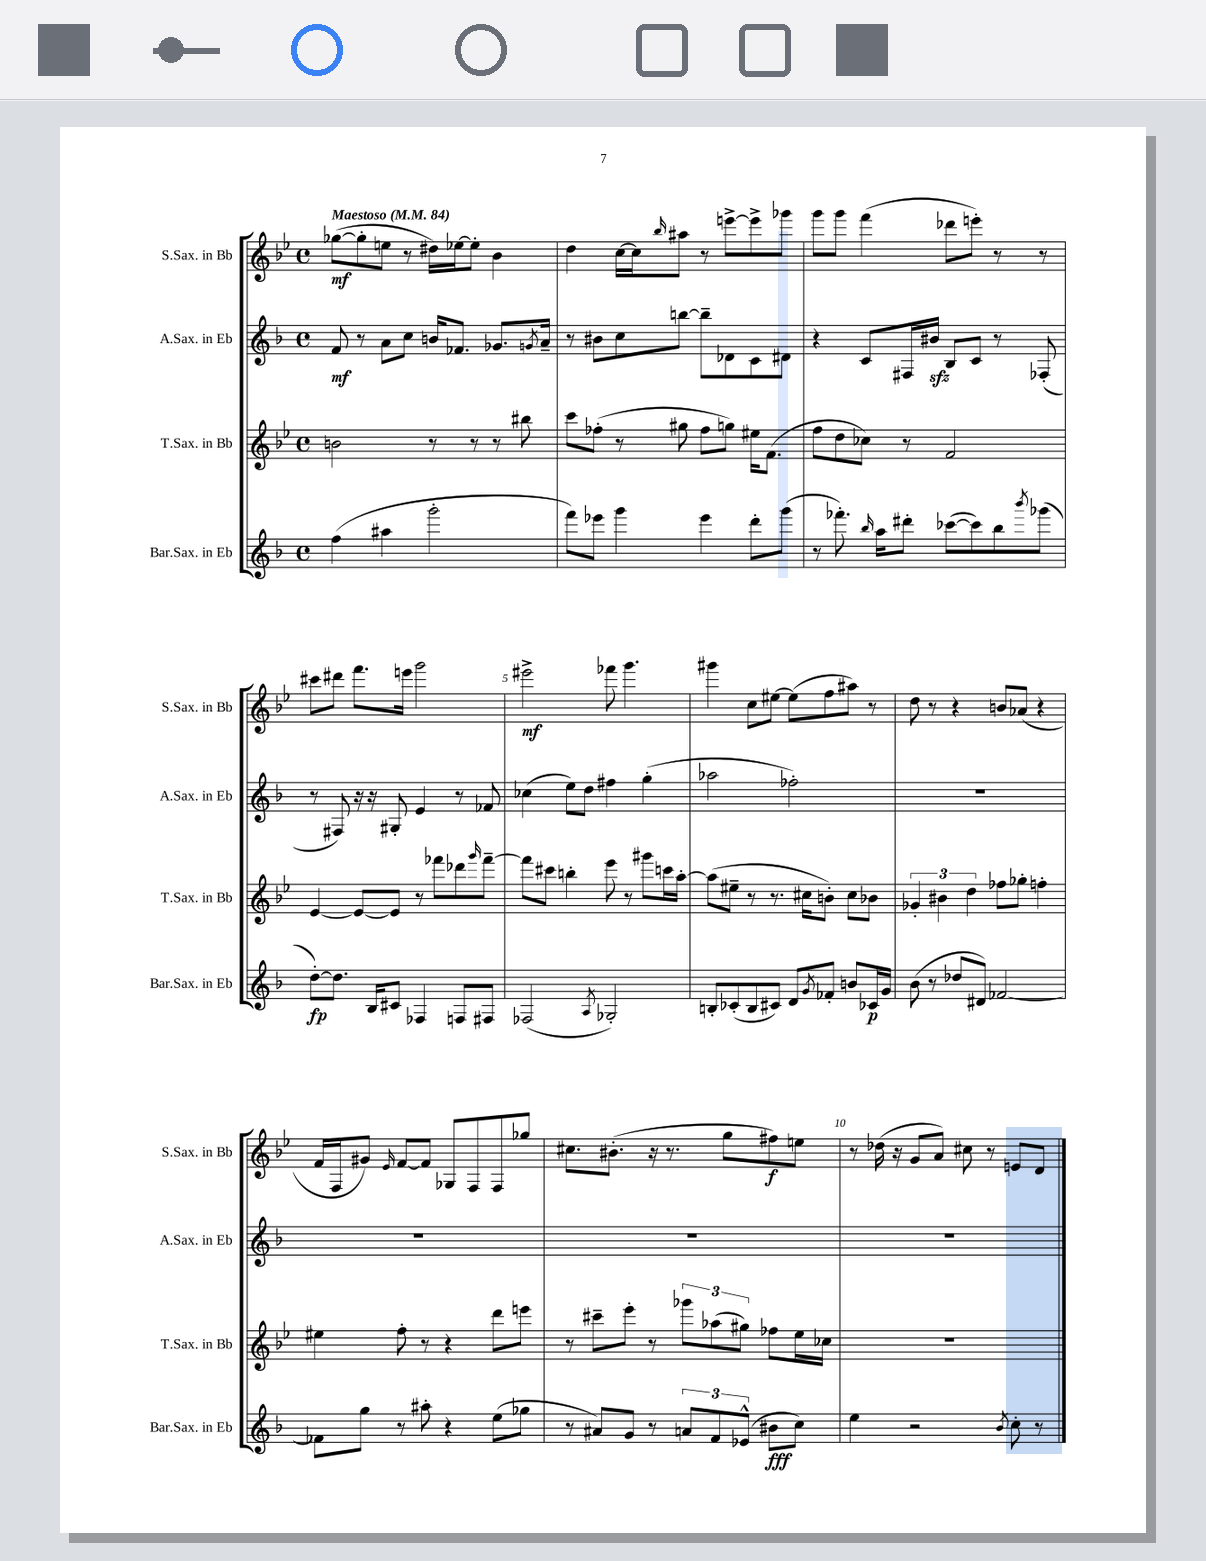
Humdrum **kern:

**kern	**dynam	**kern	**kern	**dynam	**kern	**dynam
*part4	*part4	*part3	*part2	*part2	*part1	*part1
*staff4	*staff4	*staff3	*staff2	*staff2	*staff1	*staff1
*I"Bar.Sax. in Eb	*	*I"T.Sax. in Bb	*I"A.Sax. in Eb	*	*I"S.Sax. in Bb	*
*I'Bar.Sax. in Eb	*	*I'T.Sax. in Bb	*I'A.Sax. in Eb	*	*I'S.Sax. in Bb	*
*clefG2	*	*clefG2	*clefG2	*	*clefG2	*
*k[b-]	*	*k[b-e-]	*k[b-]	*	*k[b-e-]	*
*M4/4	*	*M4/4	*M4/4	*	*M4/4	*
*met(c)	*	*met(c)	*met(c)	*	*met(c)	*
*MM84	*	*MM84	*MM84	*	*MM84	*
=1	=1	=1	=1	=1	=1	=1
!	!	!	!	!	!LO:TX:a:B:t=Maestoso	!
(4ff\	.	2bn\	8f/	mf	([8gg-X\L	mf
.	.	.	8r	.	8gg-'\]	.
4aa#X\	.	.	8a\L	.	8een\J	.
.	.	.	8cc\J	.	8r	.
2ggg'\	.	8r	16bn/KL	.	16dd#X\LL)	.
.	.	.	8.f-X/J	.	[16ee-X\J	.
.	.	8r	.	.	8ee-'\J]	.
.	.	8r	8.g-X/L	.	4b-\	.
.	.	8bb#X\	.	.	.	.
.	.	.	8qgn/	.	.	.
.	.	.	16a~/Jk	.	.	.
=2	=2	=2	=2	=2	=2	=2
8fff\L)	.	8ccc\L	8r	.	4dd\	.
8eee-X\J	.	(8ff-X'\J	8b#X\L	.	.	.
4ggg\	.	8r	8cc\	.	[16cc\LL	.
.	.	.	.	.	16cc\J]	.
.	.	.	.	.	16qqbb-/	.
.	.	8gg#X\	[8bbn\J	.	8aa#X\J	.
4eee-\	.	8ff-\L	8bb~\L]	.	8r	.
.	.	8ggn\J)	8d-X\	.	[8eeen^\L	.
8ddd'\L	.	16ee#X\KL	8c\	.	8eee^\]	.
.	.	(8.f\J	.	.	.	.
(8ggg\J	.	.	8d#X\J	.	8ggg-X\J	.
=3	=3	=3	=3	=3	=3	=3
8r	.	8ff\L	4r	.	8ggg\L	.
8.fff-X'\)	.	8dd\	.	.	8ggg\J	.
.	.	8cc-X\J)	8c/L	.	(4fff\	.
16qqbb-/	.	.	.	.	.	.
16aa\KL	.	.	.	.	.	.
8ddd#X'\J	.	8r	16F#X/L	.	.	.
.	.	.	16b#Xzz/JJ	.	.	.
([8ccc-X\L	.	2f/	8B-/L	.	8ddd-X\L	.
8ccc-\])	.	.	8c/J	.	8eeen'\J)	.
8bb-\	.	.	8r	.	8r	.
8qbbb-/	.	.	.	.	.	.
(8ggg-X\J	.	.	(8F-X'/	.	8r	.
!!LO:LB:g=z
=4	=4	=4	=4	=4	=4	=4
[8dd'\L)	fp	[4e-/	8r	.	8ccc#X\L	.
8.dd\J]	.	.	8F#X/)	.	8ddd#X\J	.
.	.	8e-/L_	16r	.	8.fff\L	.
16B-/KL	.	.	16r	.	.	.
8c#X/J	.	8e-/J]	8G#X'/	.	.	.
.	.	.	.	.	16eeen\Jk	.
4F-X/	.	8r	4e/	.	2ggg\	.
.	.	8fff-X\L	.	.	.	.
8Fn/L	.	8ddd-X\	8r	.	.	.
.	.	16qqggg/	.	.	.	.
8F#X/J	.	[8fff-~\J	8f-X/	.	.	.
=5	=5	=5	=5	=5	=5	=5
(2F-X/	.	8fff-\L]	(4cc-X\	.	2eee#X^\	mf
.	.	8ccc#X\J	.	.	.	.
.	.	4bbn'\	8ee\L)	.	.	.
.	.	.	8dd\J	.	.	.
8qA/	.	.	.	.	.	.
2G-X'/)	.	8eee-\	4ff#X\	.	8fff-X\	.
.	.	8r	.	.	4.ggg\	.
.	.	8ggg#X\L	(4gg'\	.	.	.
.	.	16cccn\L	.	.	.	.
.	.	[16aa'\JJ	.	.	.	.
=6	=6	=6	=6	=6	=6	=6
8Bn'/L	.	(8aa\L]	2aa-X\	.	4ggg#X\	.
(8c-X'/	.	8ee#X~\J	.	.	.	.
8B/	.	8r	.	.	8cc\L	.
8c#X/J)	.	8.r	.	.	[8ee#X\J	.
8d/L	.	.	2ff-X'\)	.	(8ee#\L]	.
.	.	16cc#X\KL	.	.	.	.
8qg/	.	.	.	.	.	.
8f-X'/J	.	8bn'\J)	.	.	8ff\	.
8bn/L	.	8cc#\L	.	.	8aa#X\J)	.
16c-X/L	p	8b-X\J	.	.	8r	.
16g/JJ	.	.	.	.	.	.
=7	=7	=7	=7	=7	=7	=7
(8b-\	.	6g-X'/	1r	.	8dd\	.
8r	.	.	.	.	8r	.
.	.	6b#X\	.	.	.	.
8dd-X/L	.	.	.	.	4r	.
.	.	6dd\	.	.	.	.
8d#X/J)	.	.	.	.	.	.
[2f-X/	.	8ff-X\L	.	.	8bn/L	.
.	.	8gg-X'\J	.	.	(8a-X/J	.
.	.	4ffn'\	.	.	4r	.
!!LO:LB:g=z
=8	=8	=8	=8	=8	=8	=8
8f-X\L]	.	4ee#X\	1r	.	16f/LL	.
.	.	.	.	.	16F/J	.
8gg\J	.	.	.	.	8g#X/J)	.
.	.	.	.	.	16qqe-/	.
8r	.	8ff'\	.	.	[8f/L	.
8aa#X'\	.	8r	.	.	8f/J]	.
4r	.	4r	.	.	8G-X/L	.
.	.	.	.	.	8F/	.
(8ee\L	.	8ddd\L	.	.	8F/	.
8gg-X\J	.	8eeen\J	.	.	8gg-X/J	.
=9	=9	=9	=9	=9	=9	=9
8r	.	8r	1r	.	8.cc#X\L	.
8a#X/L)	.	8ccc#X~\L	.	.	.	.
.	.	.	.	.	(8.b#X'\J	.
8g/J	.	8eee-'\J	.	.	.	.
8r	.	8r	.	.	16r	.
.	.	.	.	.	8.r	.
12an/L	.	12ggg-X\L	.	.	.	.
12f/	.	(12aa-X\	.	.	.	.
.	.	.	.	.	8gg\L	.
(12e-X^^/J	.	12gg#X\J)	.	.	.	.
8b#X\L	fff	8ff-X\L	.	.	8ff#X\)	f
8cc\J)	.	16ee-\L	.	.	8een\J	.
.	.	16cc-X\JJ	.	.	.	.
=10	=10	=10	=10	=10	=10	=10
4ee\	.	1r	1r	.	8r	.
.	.	.	.	.	(16dd-X\	.
.	.	.	.	.	16r	.
2r	.	.	.	.	8g/L	.
.	.	.	.	.	8a/J)	.
.	.	.	.	.	8cc#X\	.
.	.	.	.	.	8r	.
8qb-/	.	.	.	.	.	.
8cc'\	.	.	.	.	8en/L	.
8r	.	.	.	.	8d/J	.
==	==	==	==	==	==	==
*-	*-	*-	*-	*-	*-	*-
